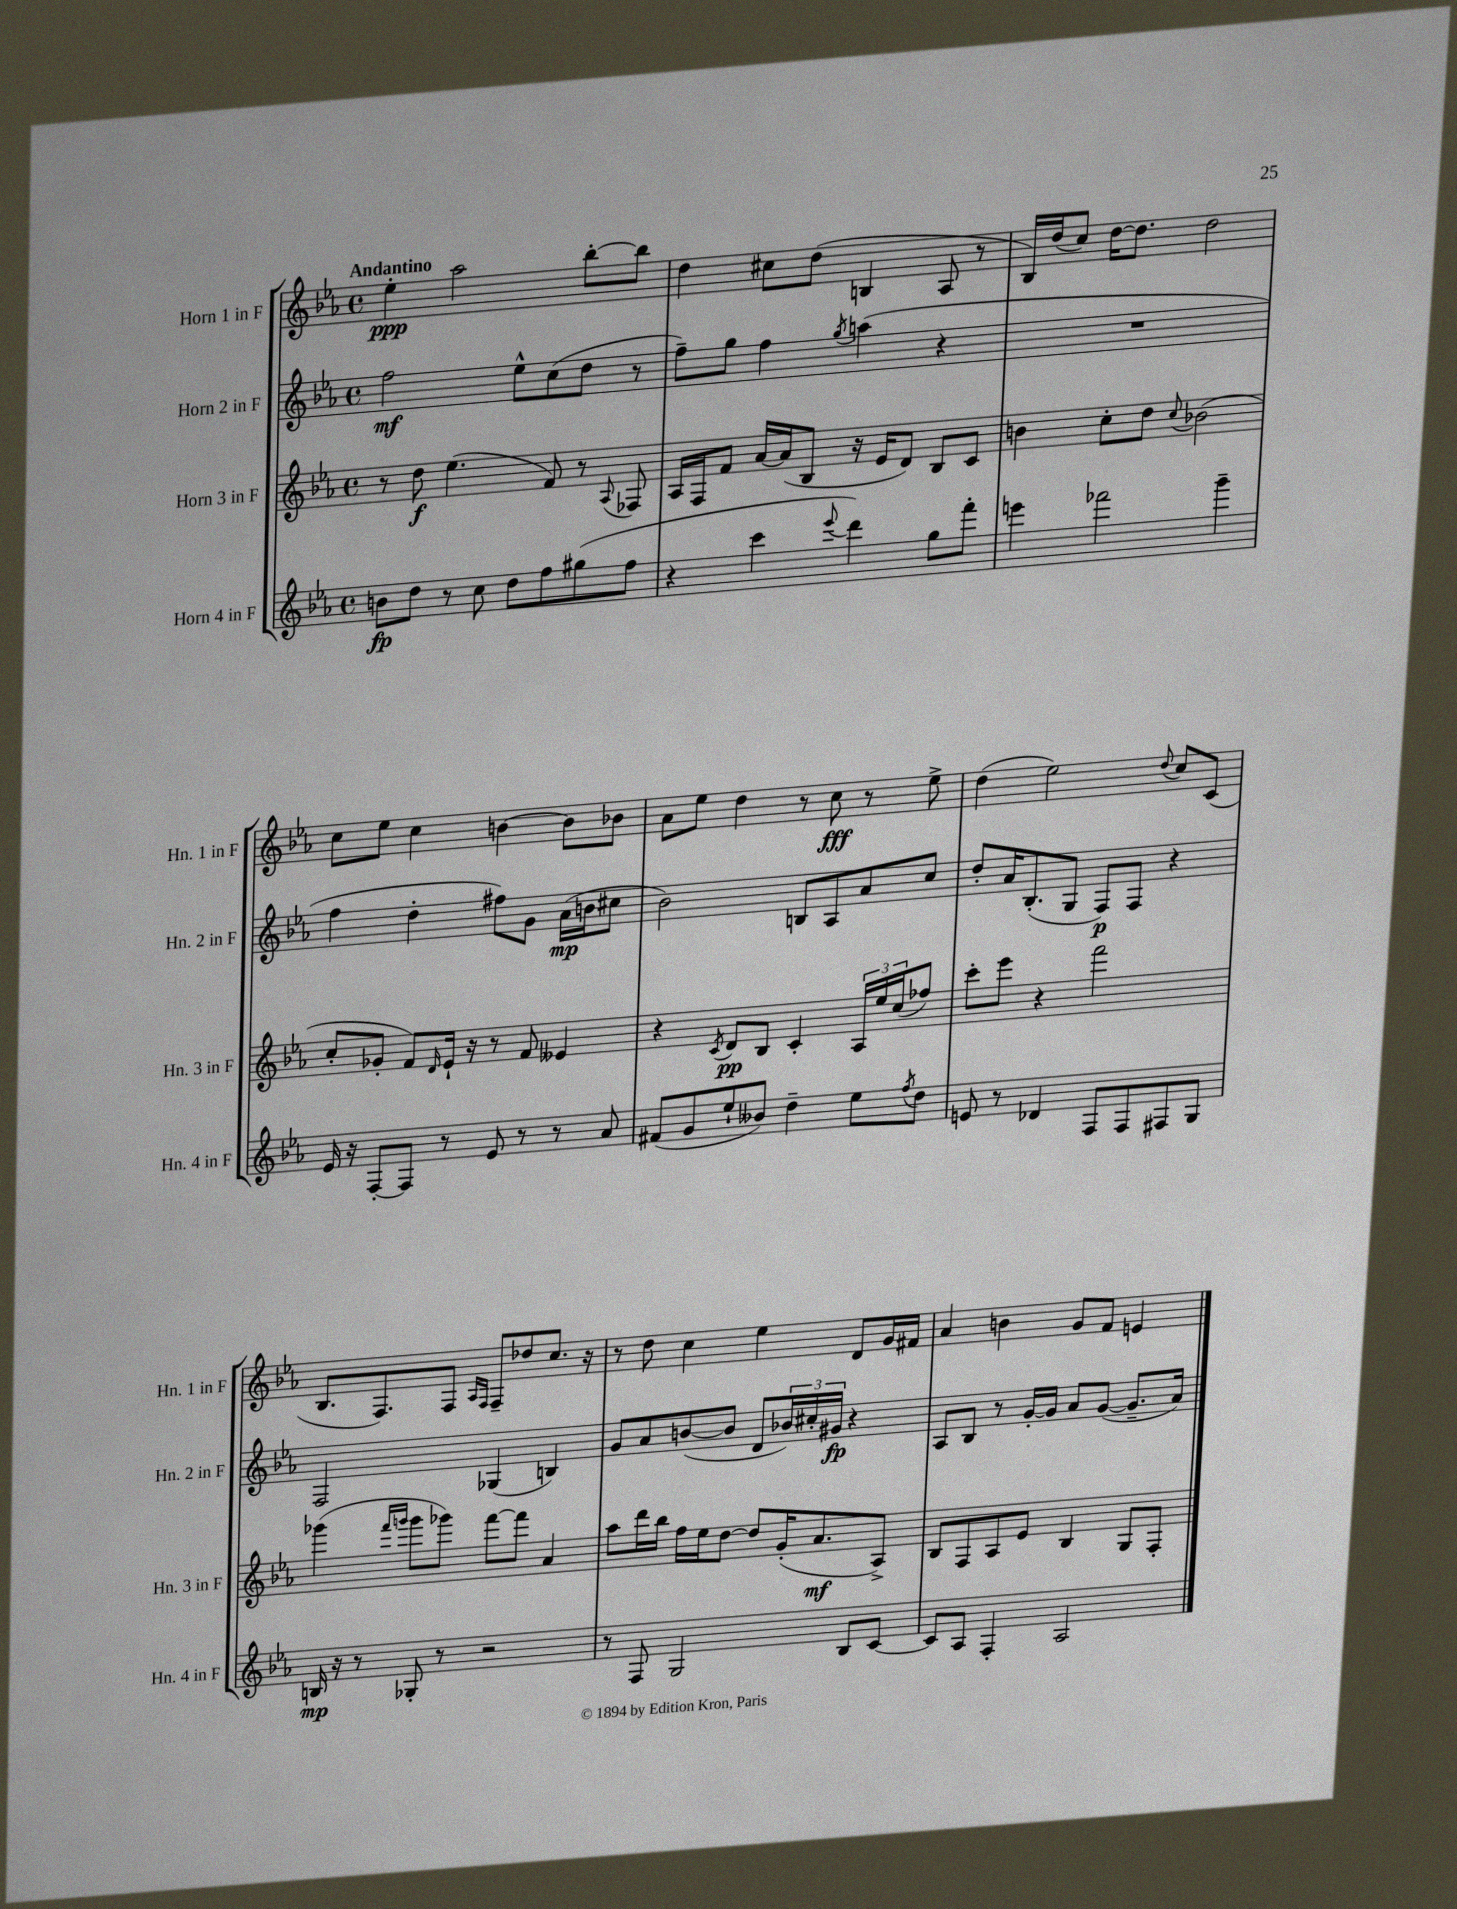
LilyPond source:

<<
\new StaffGroup <<
\new Staff = "s0" \with { instrumentName = "Horn 1 in F" shortInstrumentName = "Hn. 1 in F" } {
    \clef treble \key ees \major \defaultTimeSignature \time 4/4 \tempo "Andantino"
    ees''4-.\ppp aes''2 bes''8~-. bes''8 |
    d''4 cis''8 d''8( b4 aes8 r8 |
    bes16) d''16( c''8) d''16~ d''8. d''2 |
    c''8 ees''8 c''4 b'4~ b'8 bes'8 |
    aes'8 ees''8 d''4 r8 c''8\fff r8 ees''8-> |
    d''4( ees''2) \appoggiatura { d''8 } c''8 c'8( |
    bes8. f8.) f8 \grace { aes16 f16 } f8-- des''8 c''8. r16 |
    r8 d''8 c''4 ees''4 d'8 g'16 fis'16 |
    aes'4 b'4 g'8 f'8 e'4 \bar "|." |
}
\new Staff = "s1" \with { instrumentName = "Horn 2 in F" shortInstrumentName = "Hn. 2 in F" } {
    \clef treble \key ees \major \defaultTimeSignature \time 4/4
    f''2\mf ees''8-^ c''8( d''8 r8 |
    f''8--) g''8 f''4 \acciaccatura { g''8 } a''4( r4 |
    R1 |
    f''4 d''4-. fis''8) g'8 aes'16\mp( b'16 cis''8 |
    bes'2) b8 aes8 aes'8 c''8 |
    d''8-. aes'16 bes8.-.( g8 f8\p) f8 r4 |
    f2 ges4( b4) |
    g'8 aes'8 b'8~( b'8 d'8 \tuplet 3/2 { bes'16) cis''16-. gis'16\fp } r4 |
    aes8 bes8 r8 g'16~-. g'16 aes'8 g'8~( g'8.-- aes'16) \bar "|." |
}
\new Staff = "s2" \with { instrumentName = "Horn 3 in F" shortInstrumentName = "Hn. 3 in F" } {
    \clef treble \key ees \major \defaultTimeSignature \time 4/4
    r8 d''8\f ees''4.( f'8) r8 \appoggiatura { aes8 } fes8 |
    aes16 f16 f'8 aes'16~ aes'16( bes8 r16 ees'16 d'8) bes8 c'8 |
    b'4 c''8-. d''8 \appoggiatura { c''8 } bes'2( |
    c''8-. ges'8-. f'8) \grace { d'16 } ees'16-! r16 r8 f'8 eeses'4 |
    r4 \acciaccatura { c'8 } d'8\pp bes8 c'4-. \tuplet 3/2 { aes16 ees''16 c''16( } fes''8) |
    c'''8-. ees'''8 r4 f'''2 |
    ges'''4( \grace { f'''16 g'''16 } g'''8 ges'''8) f'''8~ f'''8 aes'4 |
    aes''8 d'''16 bes''16 f''16 ees''16 d''8~ d''8 g'16-.( aes'8.\mf aes8->) |
    bes8 f8 aes8 ees'8 bes4 g8 f8-. \bar "|." |
}
\new Staff = "s3" \with { instrumentName = "Horn 4 in F" shortInstrumentName = "Hn. 4 in F" } {
    \clef treble \key ees \major \defaultTimeSignature \time 4/4
    b'8\fp d''8 r8 c''8 d''8 f''8 gis''8( f''8 |
    r4 c'''4 \appoggiatura { ees'''8 } d'''4) g''8 f'''8-. |
    e'''4 fes'''2 g'''4-- |
    ees'16 r16 f8~-. f8 r8 ees'8 r8 r8 aes'8 |
    fis'8( g'8 ees''8-! beses'8) d''4-- ees''8 \acciaccatura { f''8 } d''8 |
    e'8 r8 des'4 f8 f8 fis8 g8 |
    b16\mp r16 r8 ges8-. r8 r2 |
    r8 f8 g2 bes8 c'8~ |
    c'8 aes8 f4-. aes2 \bar "|." |
}
>>
>>
\layout { \context { \Score \remove "Bar_number_engraver" } }
